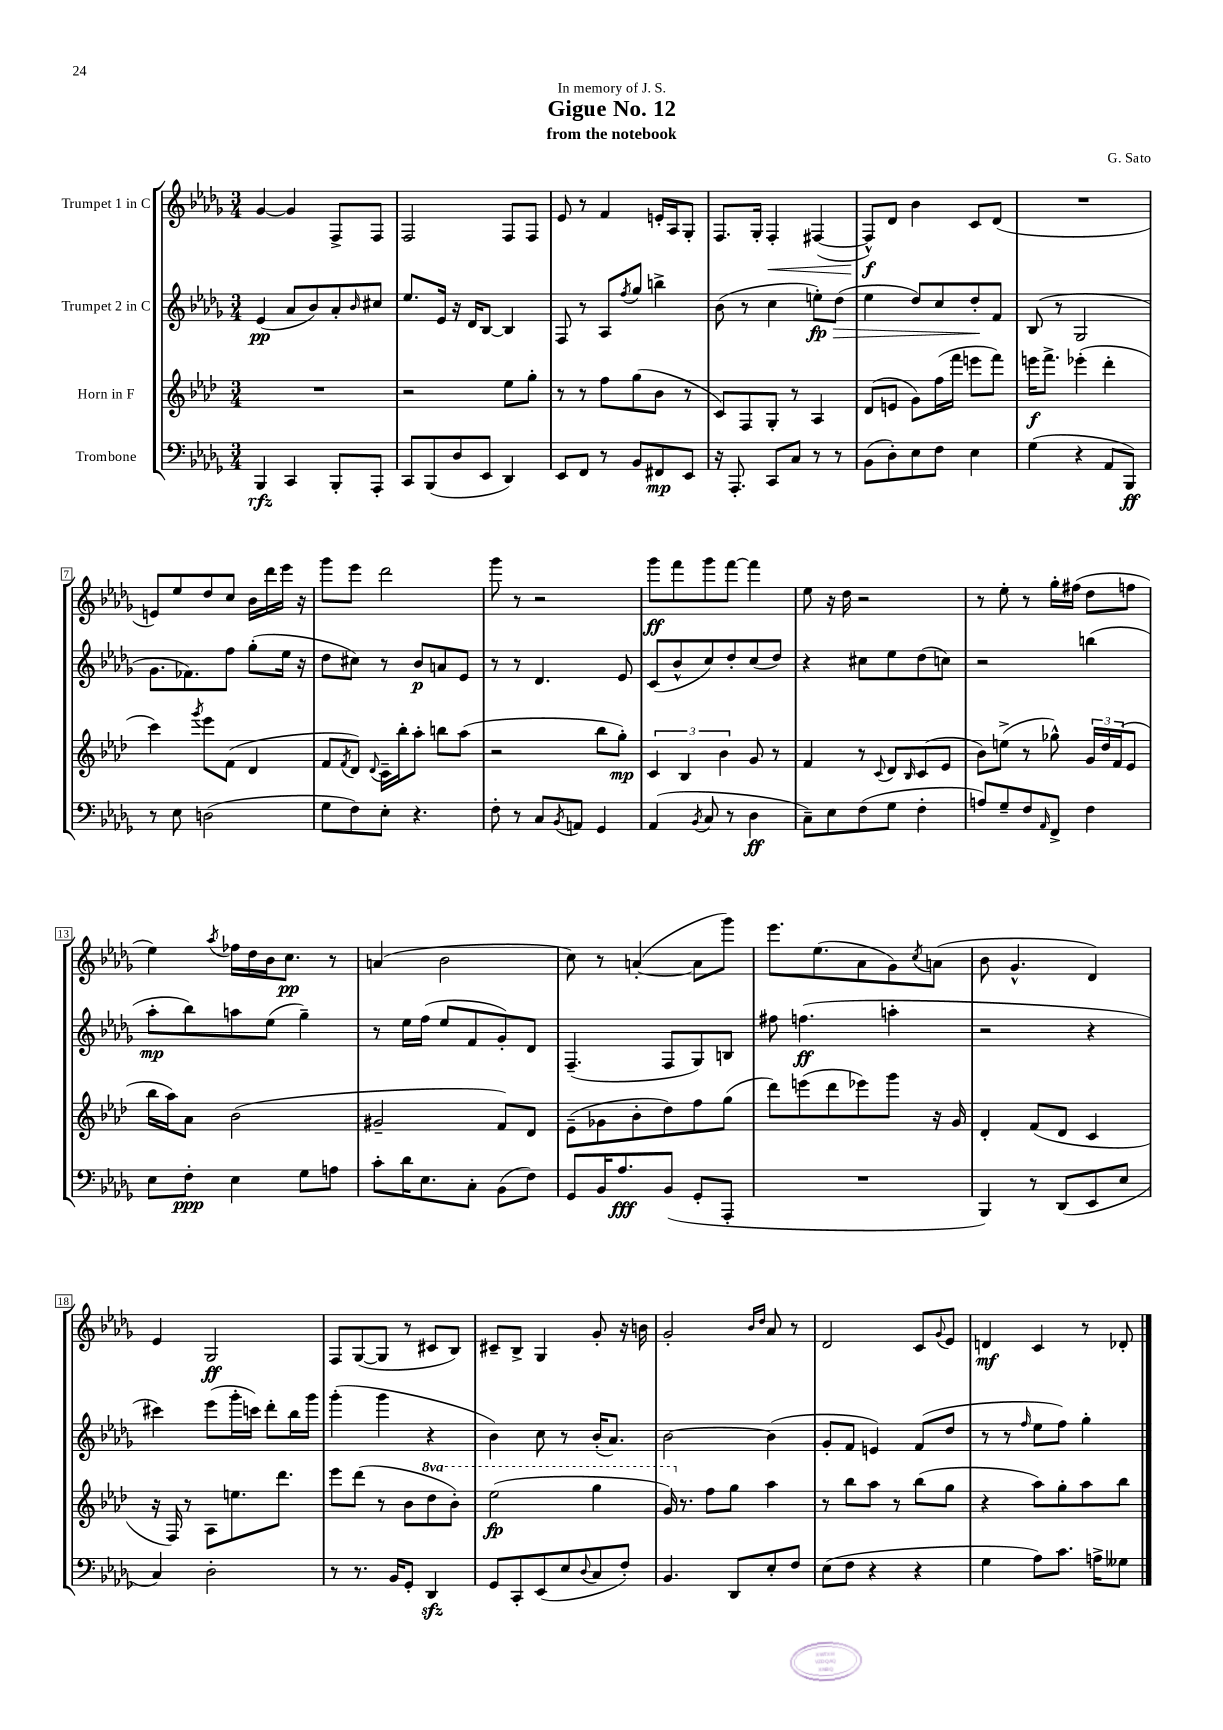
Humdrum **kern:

**kern	**dynam	**kern	**dynam	**kern	**dynam	**kern	**dynam
*part4	*part4	*part3	*part3	*part2	*part2	*part1	*part1
*staff4	*staff4	*staff3	*staff3	*staff2	*staff2	*staff1	*staff1
*I"Trombone	*	*I"Horn in F	*	*I"Trumpet 2 in C	*	*I"Trumpet 1 in C	*
*clefF4	*	*clefG2	*	*clefG2	*	*clefG2	*
*k[b-e-a-d-g-]	*	*k[b-e-a-d-]	*	*k[b-e-a-d-g-]	*	*k[b-e-a-d-g-]	*
*M3/4	*	*M3/4	*	*M3/4	*	*M3/4	*
=1	=1	=1	=1	=1	=1	=1	=1
4BBB-/	rfz	2.r	.	(4e-/	pp	[4g-/	.
4CC/	.	.	.	8a-/L	.	4g-/]	.
.	.	.	.	8b-/)	.	.	.
8BBB-'/L	.	.	.	8a-'/	.	8F^/L	.
.	.	.	.	16qqb-/	.	.	.
8AAA-'/J	.	.	.	8cc#X/J	.	8F/J	.
=2	=2	=2	=2	=2	=2	=2	=2
8CC/L	.	2r	.	8.ee-/L	.	2F/	.
(8BBB-/	.	.	.	.	.	.	.
.	.	.	.	16e-/Jk	.	.	.
8D-/	.	.	.	16r	.	.	.
.	.	.	.	16d-/KL	.	.	.
8EE-/J	.	.	.	[8B-/J	.	.	.
4DD-/)	.	8ee-\L	.	4B-/]	.	8F/L	.
.	.	8gg'\J	.	.	.	8F/J	.
=3	=3	=3	=3	=3	=3	=3	=3
8EE-/L	.	8r	.	8F/	.	8e-/	.
8FF/J	.	8r	.	8r	.	8r	.
8r	.	8ff\L	.	8A-/L	.	4f/	.
.	.	.	.	8qff/	.	.	.
8BB-/L	.	(8gg\	.	8gg-/J	.	.	.
8FF#X/	mp	8b-\J	.	4bbn^\	.	16en'/LL	.
.	.	.	.	.	.	16A-/J	.
8EE-/J	.	8r	.	.	.	8G-'/J	.
=4	=4	=4	=4	=4	=4	=4	=4
16r	.	8c/L)	.	(8b-\	.	8.F/L	.
8.AAA-'/	.	.	.	.	.	.	.
.	.	8F/	.	8r	.	.	.
.	.	.	.	.	.	16G-'/Jk	.
!	!	!	!	!	!	!	!LO:HP:b
8CC/L	.	8G'/J	.	4cc\	.	4F'/	<
8C/J	.	8r	.	.	.	.	.
!	!	!	!	!	!LO:HP:b	!	!
8r	.	4A-/	.	8een'\L)	> fp	([4F#X/	.
8r	.	.	.	(8dd-\J	.	.	.
=5	=5	=5	=5	=5	=5	=5	=5
(8BB-\L	.	(8d-/L	.	4ee-\	.	8F#^^/L])	f
8D-'\)	.	8en/J	.	.	.	8d-/J	[
8E-\	.	8g\L)	.	8dd-/L)	.	4b-\	.
8F\J	.	(16ff\L	.	8cc/	.	.	.
.	.	16fff\JJ	.	.	.	.	.
4E-\	.	8eeen\L	.	8dd-'/	.	8c/L	.
.	.	8fff\J)	.	8f/J	]	(8d-/J	.
=6	=6	=6	=6	=6	=6	=6	=6
(4G-\	.	16eeen\KL	f	(8B-/	.	2.r	.
.	.	8.fff^\J	.	.	.	.	.
.	.	.	.	8r	.	.	.
4r	.	(4eee-X'\	.	2G-/	.	.	.
8AA-/L	.	4ddd-'\	.	.	.	.	.
8BBB-/J)	ff	.	.	.	.	.	.
!!LO:LB:g=z
=7	=7	=7	=7	=7	=7	=7	=7
8r	.	4ccc\)	.	8.g-\L	.	8en/L)	.
8E-\	.	.	.	.	.	8ee-/	.
.	.	.	.	8.f-X\)	.	.	.
.	.	8qggg/	.	.	.	.	.
(2Dn\	.	8eee-\L	.	.	.	8dd-/	.
.	.	(8f\J	.	8ff\J	.	8cc/J	.
.	.	4d-/	.	(8gg-'\L	.	16b-\LL	.
.	.	.	.	.	.	16ddd-\	.
.	.	.	.	16ee-\Jk	.	16eee-\JJ	.
.	.	.	.	16r	.	16r	.
=8	=8	=8	=8	=8	=8	=8	=8
8G-\L	.	8f/L	.	8dd-\L	.	8ggg-\L	.
.	.	8qf/	.	.	.	.	.
8F\)	.	8d-/J)	.	8cc#X\J)	.	8eee-\J	.
.	.	8qqd-/	.	.	.	.	.
8E-'\J	.	16c~\LL	.	8r	.	2ddd-\	.
.	.	16bb-'\J	.	.	.	.	.
4.r	.	8aa-'\J	.	8b-/L	p	.	.
.	.	8bbn\L	.	8an/	.	.	.
.	.	(8aa-\J	.	8e-/J	.	.	.
=9	=9	=9	=9	=9	=9	=9	=9
8F'\	.	2r	.	8r	.	8ggg-\	.
8r	.	.	.	8r	.	8r	.
8C/L	.	.	.	4.d-/	.	2r	.
8qBB-/	.	.	.	.	.	.	.
8AAn/J	.	.	.	.	.	.	.
4GG-/	.	8bb-\L	.	.	.	.	.
.	.	8gg'\J)	mp	8e-/	.	.	.
=10	=10	=10	=10	=10	=10	=10	=10
(4AA-/	.	6c/	.	(8c/L	.	8ggg-\L	ff
.	.	.	.	8b-^^/	.	8fff\	.
.	.	6B-/	.	.	.	.	.
8qBB-/	.	.	.	.	.	.	.
8C/	.	.	.	8cc/)	.	8ggg-\	.
.	.	6b-\	.	.	.	.	.
8r	.	.	.	8dd-'/	.	[8fff\J	.
4D-\	ff	8g/	.	(8cc/	.	4fff\]	.
.	.	8r	.	8dd-/J)	.	.	.
=11	=11	=11	=11	=11	=11	=11	=11
8C~\L)	.	4f/	.	4r	.	8ee-\	.
8E-\	.	.	.	.	.	16r	.
.	.	.	.	.	.	16dd-\	.
(8F\	.	8r	.	8cc#X\L	.	2r	.
.	.	8qqc/	.	.	.	.	.
8G-\J	.	8d-/L	.	8ee-\	.	.	.
.	.	16qqB-/	.	.	.	.	.
4F'\	.	(8c/	.	(8dd-\	.	.	.
.	.	8e-/J	.	8ccn\J)	.	.	.
=12	=12	=12	=12	=12	=12	=12	=12
8An/L)	.	8b-\L)	.	2r	.	8r	.
8G-~/	.	(8een^\J	.	.	.	8ee-'\	.
8F/	.	8r	.	.	.	8r	.
16qqAA-/	.	.	.	.	.	.	.
8FF^/J	.	8gg-X^^\)	.	.	.	16gg-'\LL	.
.	.	.	.	.	.	(16ff#X\JJ	.
4F\	.	24g/LL	.	(4bbn\	.	8dd-\L	.
.	.	24dd-/	.	.	.	.	.
.	.	(24f/J	.	.	.	.	.
.	.	8e-/J	.	.	.	8ffn\J	.
!!LO:LB:g=z
=13	=13	=13	=13	=13	=13	=13	=13
8E-\L	.	16bb-\LL	.	8aa-'\L	mp	4ee-\)	.
.	.	16aa-\J)	.	.	.	.	.
8F'\J	ppp	8a-\J	.	8bb-\)	.	.	.
.	.	.	.	.	.	8qaa-/	.
4E-\	.	(2b-\	.	8aan\	.	16ff-X\LL	.
.	.	.	.	.	.	16dd-\	.
.	.	.	.	(8ee-\J	.	16b-\J	.
.	.	.	.	.	.	8.cc\J	pp
8G-\L	.	.	.	4gg-~\)	.	.	.
8An\J	.	.	.	.	.	8r	.
=14	=14	=14	=14	=14	=14	=14	=14
8c'\L	.	2g#X~/	.	8r	.	(4an/	.
16d-\K	.	.	.	16ee-\LL	.	.	.
8.E-\	.	.	.	(16ff\JJ	.	.	.
.	.	.	.	8ee-/L	.	2b-\	.
8C'\J	.	.	.	8f/	.	.	.
(8BB-\L	.	8f/L)	.	8g-'/)	.	.	.
8F\J)	.	8d-/J	.	8d-/J	.	.	.
=15	=15	=15	=15	=15	=15	=15	=15
8GG-/L	.	(8e-~\L	.	(4.F~/	.	8cc\)	.
16BB-/K	.	8g-X\	.	.	.	8r	.
8.A-/	fff	.	.	.	.	.	.
.	.	8b-'\	.	.	.	([4an'/	.
(8BB-/J	.	8dd-\)	.	8F/L	.	.	.
8GG-'/L	.	8ff\	.	8G-/)	.	8a\L]	.
8AAA-'/J	.	(8gg\J	.	8Bn/J	.	8ggg-\J)	.
=16	=16	=16	=16	=16	=16	=16	=16
2.r	.	8ddd-\L)	.	8ff#X\	.	8.eee-\L	.
.	.	(8eeen\	.	(4.ffn\	ff	.	.
.	.	.	.	.	.	(8.ee-\	.
.	.	8ddd-\	.	.	.	.	.
.	.	8eee-X\)	.	.	.	8a-\	.
.	.	8ggg\J	.	4aan'\	.	8g-\)	.
.	.	.	.	.	.	8qcc/	.
.	.	16r	.	.	.	(8an\J	.
.	.	16g/	.	.	.	.	.
=17	=17	=17	=17	=17	=17	=17	=17
4BBB-/)	.	4d-'/	.	2r	.	8b-\	.
.	.	.	.	.	.	4.g-^^/	.
8r	.	(8f/L	.	.	.	.	.
(8DD-/L	.	8d-/J	.	.	.	.	.
8EE-/	.	4c/	.	4r	.	4d-/)	.
8E-/J	.	.	.	.	.	.	.
!!LO:LB:g=z
=18	=18	=18	=18	=18	=18	=18	=18
4C/)	.	16r	.	4ccc#X\)	.	4e-/	.
.	.	16F/)	.	.	.	.	.
.	.	8r	.	.	.	.	.
2D-'\	.	8A-\L	.	(8eee-\L	.	2G-/	ff
.	.	8.een\	.	16ggg-'\L	.	.	.
.	.	.	.	16cccn\JJ)	.	.	.
.	.	.	.	8ddd-'\L	.	.	.
.	.	8.ddd-\J	.	.	.	.	.
.	.	.	.	16bb-\L	.	.	.
.	.	.	.	16ggg-\JJ	.	.	.
=19	=19	=19	=19	=19	=19	=19	=19
8r	.	8eee-\L	.	(4ggg-'\	.	8F/L	.
8.r	.	(8ddd-\J	.	.	.	([8G-/	.
.	.	8r	.	4ggg-\	.	8G-/J]	.
16BB-/KL	.	.	.	.	.	.	.
8GG-'/J	.	8b-\L	.	.	.	8r	.
*	*	*8va	*	*	*	*	*
4DD-zz/	.	8ddd-\	.	4r	.	8c#X/L	.
.	.	8bb-'\J)	.	.	.	8B-/J)	.
=20	=20	=20	=20	=20	=20	=20	=20
8GG-/L	.	(2eee-\	fp	4b-\)	.	8c#X~/L	.
8CC'/	.	.	.	.	.	8B-^/J	.
(8EE-/	.	.	.	8cc\	.	4G-/	.
8E-/	.	.	.	8r	.	.	.
8qqD-/	.	.	.	.	.	.	.
8C/	.	4ggg\	.	(16b-'/KL	.	8g-'/	.
.	.	.	.	8.a-/J)	.	.	.
8F'/J)	.	.	.	.	.	16r	.
.	.	.	.	.	.	16bn\	.
=21	=21	=21	=21	=21	=21	=21	=21
4.BB-/	.	16gg/)	.	[2b-\	.	2g-'/	.
*	*	*X8va	*	*	*	*	*
.	.	8.r	.	.	.	.	.
.	.	8ff\L	.	.	.	.	.
8DD-/L	.	8gg\J	.	.	.	.	.
.	.	.	.	.	.	16qqb-/LL	.
.	.	.	.	.	.	16qqdd-/JJ	.
8E-'/	.	4aa-\	.	(4b-\]	.	8a-/	.
8F/J	.	.	.	.	.	8r	.
=22	=22	=22	=22	=22	=22	=22	=22
(8E-\L	.	8r	.	8g-'/L	.	2d-/	.
8F\J	.	8bb-\L	.	8f/J	.	.	.
4r	.	8aa-\J	.	4en/)	.	.	.
.	.	8r	.	.	.	.	.
4r	.	(8bb-\L	.	(8f/L	.	8c/L	.
.	.	.	.	.	.	8qqg-/	.
.	.	8gg\J	.	8dd-/J	.	8e-/J	.
=23	=23	=23	=23	=23	=23	=23	=23
4G-\	.	4r	.	8r	.	4dn/	mf
.	.	.	.	8r	.	.	.
.	.	.	.	16qqff/	.	.	.
8A-\L)	.	8aa-\L)	.	8ee-\L	.	4c/	.
8.c\J	.	8gg'\	.	8ff\J)	.	.	.
.	.	8aa-\	.	4gg-'\	.	8r	.
16An^\KL	.	.	.	.	.	.	.
8G--X\J	.	8bb-\J	.	.	.	8d-X'/	.
==	==	==	==	==	==	==	==
*-	*-	*-	*-	*-	*-	*-	*-
